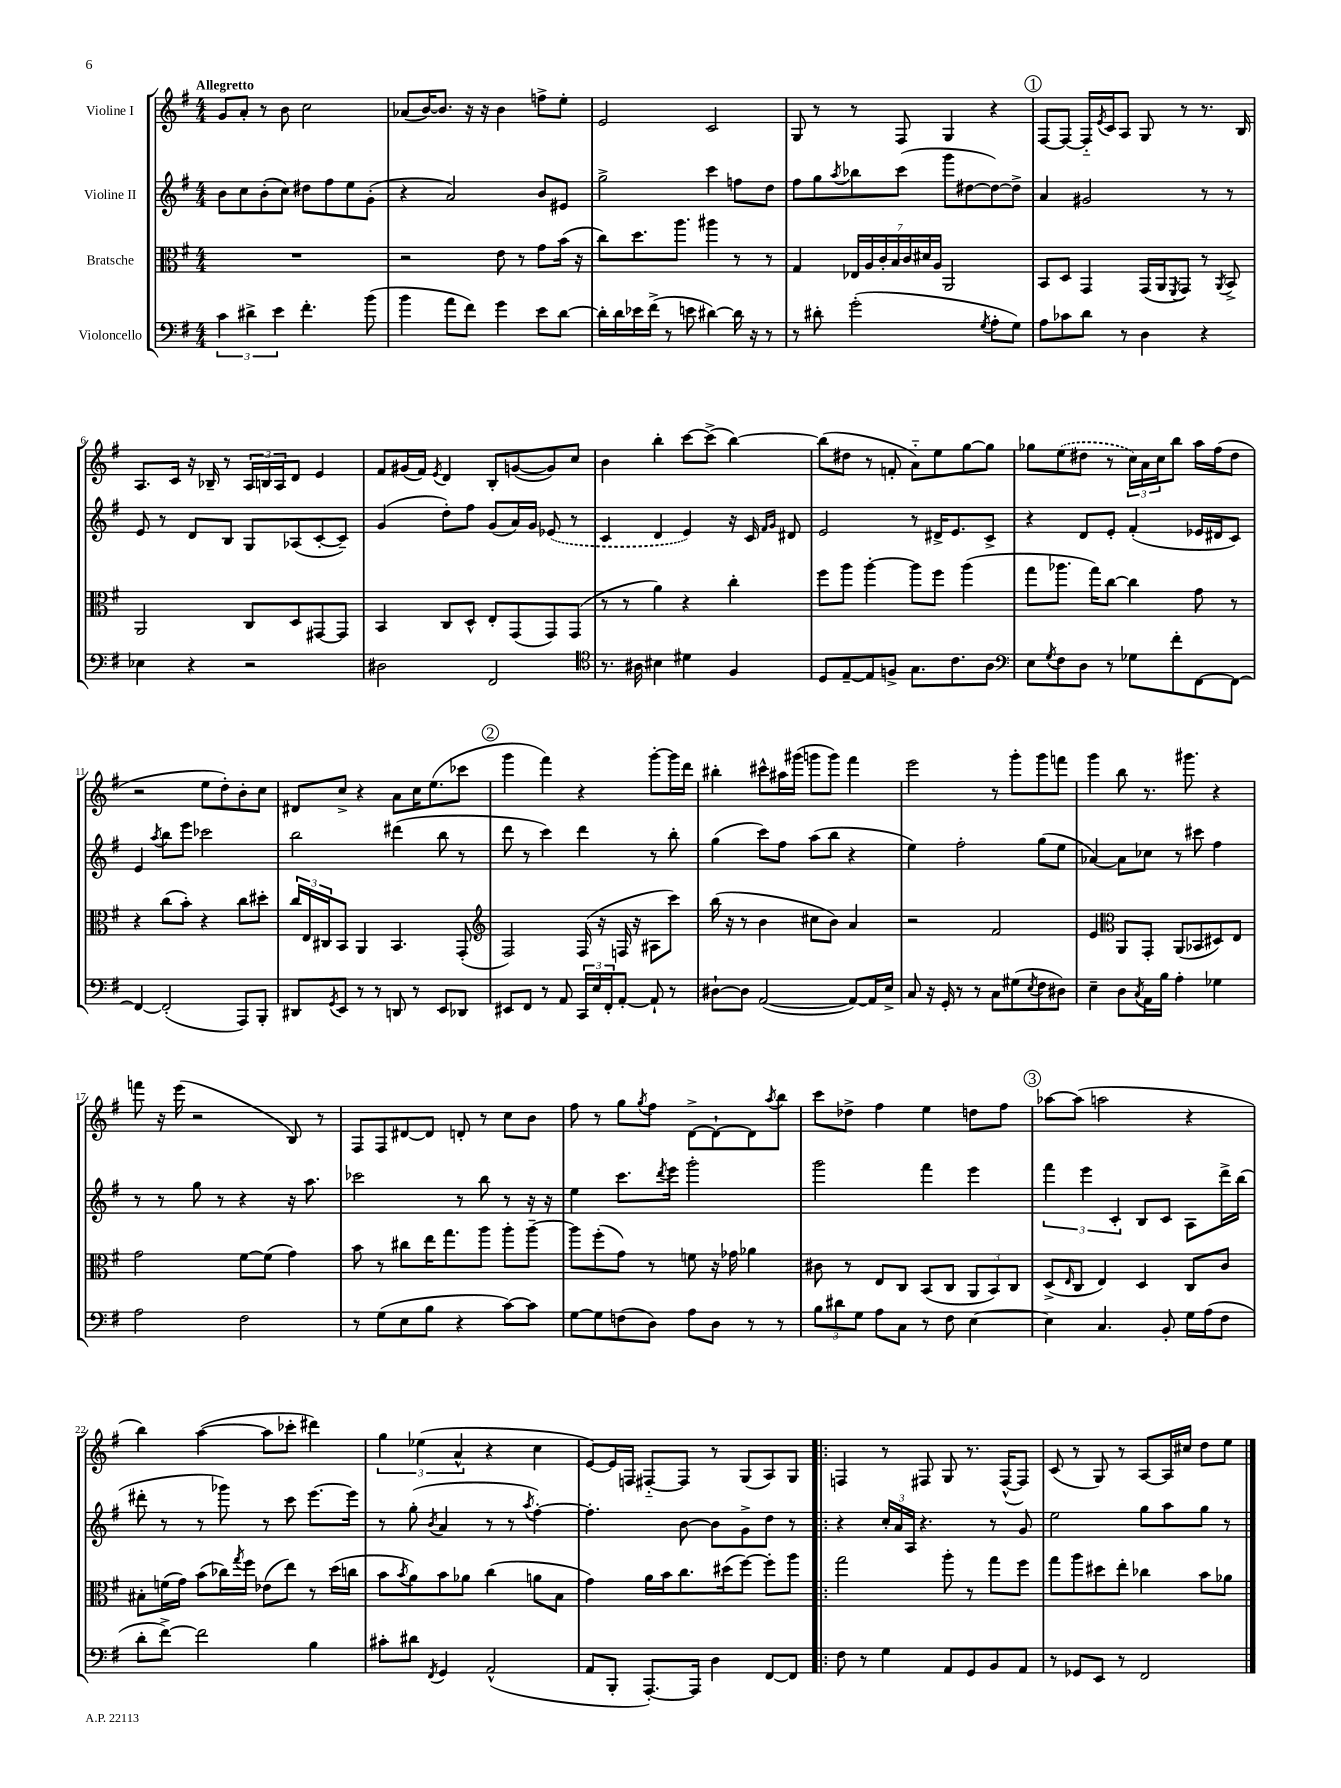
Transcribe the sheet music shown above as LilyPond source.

<<
\new StaffGroup <<
\new Staff = "s0" \with { instrumentName = "Violine I" } {
    \clef treble \key g \major \numericTimeSignature \time 4/4 \tempo "Allegretto"
    g'8 a'8-. r8 b'8 c''2 |
    aes'8( b'16~) b'8. r16 r16 b'4 f''8-> e''8-. |
    e'2 c'2 |
    g8 r8 r8 fis8 g4 r4 |
    \mark \markup { \circle "1" } fis8~ fis8~ fis16-_ \acciaccatura { e'8 } c'16 a8 g8 r8 r8. b16 |
    a8. c'16 r16 bes16-- r8 \tuplet 3/2 { a16 b16 a16 } d'8 e'4 |
    fis'8 gis'16( fis'16) \acciaccatura { e'8 } d'4 b8-. g'8~( g'8) c''8 |
    b'4 b''4-. c'''8~ c'''8->( b''4~) |
    b''8( dis''8 r8 f'8-. a'8-_) e''8 g''8~ g''8 |
    ges''8 \once \slurDashed e''8( dis''8 r8 \tuplet 3/2 { c''16) a'16 c''16 } b''8 a''16 fis''16( dis''8 |
    r2 e''8 d''8-.) b'8-. c''8 |
    dis'8 c''8-> r4 a'8 c''16 e''8.( ces'''8 |
    \mark \markup { \circle "2" } g'''4 fis'''4) r4 g'''8~-. g'''16 d'''16 |
    bis''4-. cis'''8-^ ais''16 gis'''16( g'''8 g'''8) fis'''4 |
    e'''2 r8 g'''8-. g'''8 f'''8 |
    g'''4 b''8 r8. gis'''8. r4 |
    f'''8 r16 e'''16( r2 b8) r8 |
    fis8 fis8 dis'8~ dis'8 d'8-. r8 c''8 b'8 |
    fis''8 r8 g''8 \acciaccatura { g''8 } fis''8 d'8~-> d'8~-! d'8 \acciaccatura { a''8 } b''8 |
    c'''8 des''8-> fis''4 e''4 d''8 fis''8 |
    \mark \markup { \circle "3" } aes''8~ aes''8( a''2 r4 |
    b''4) a''4~( a''8 ces'''8-. dis'''4) |
    \tuplet 3/2 { g''4 ees''4( a'4-^ } r4 c''4 |
    e'8~) e'16 f16 fis8~-_ fis8 r8 g8( a8) g8 |
    \bar ".|:" f4 r8 fis8 g8 r8. fis16~-^( fis8) |
    c'8( r8 g8) r8 a8~ a16 cis''16 d''8 e''8 \bar "|." |
}
\new Staff = "s1" \with { instrumentName = "Violine II" } {
    \clef treble \key g \major \numericTimeSignature \time 4/4
    b'8 c''8 b'8-.( c''8) dis''8 fis''8 e''8 g'8-.( |
    r4 a'2) b'8 eis'8 |
    g''2-> c'''4 f''8 d''8 |
    fis''8 g''8 \acciaccatura { a''8 } bes''8 c'''8( g'''8 dis''8~ dis''8~) dis''8-> |
    \mark \markup { \circle "1" } a'4 gis'2 r8 r8 |
    e'8 r8 d'8 b8 g8 aes8( c'8~-. c'8--) |
    g'4( d''8-.) fis''8 g'8( a'16) g'16 \once \slurDashed ees'8( r8 |
    c'4 d'4 e'4) r16 c'16 \grace { fis'16 g'16 } dis'8 |
    e'2 r8 dis'16-> e'8. c'8-> |
    r4 d'8 e'8-. fis'4-.( ees'16 dis'16 c'8) |
    e'4 \acciaccatura { a''8 } b''8 e'''8 ces'''2 |
    b''2 dis'''4( b''8 r8 |
    \mark \markup { \circle "2" } d'''8 r8 c'''4) d'''4 r8 b''8-. |
    g''4( c'''8) fis''8 a''8( b''8 r4 |
    e''4) fis''2-. g''8( e''8 |
    aes'4~) aes'8 ces''8 r8 cis'''8 fis''4 |
    r8 r8 g''8 r8 r4 r16 a''8. |
    ces'''2 r8 b''8 r8 r16 r16 |
    e''4 c'''8. \acciaccatura { d'''8 } e'''16 g'''2-. |
    g'''2 fis'''4 e'''4 |
    \mark \markup { \circle "3" } \tuplet 3/2 { fis'''4 e'''4 c'4-. } b8 c'8 a8 d'''16-> b''16( |
    dis'''8-. r8 r8 ges'''8) r8 c'''8 e'''8.~ e'''16 |
    r8 g''8-.( \acciaccatura { b'8 } a'4 r8 r8 \acciaccatura { a''8 } fis''4~-.) |
    fis''4.-. b'8~ b'8 g'8-> d''8 r8 |
    \bar ".|:" r4 \tuplet 3/2 { c''16-. a'16 a16 } r4. r8 g'8 |
    e''2 g''8 a''8 g''8 r8 \bar "|." |
}
\new Staff = "s2" \with { instrumentName = "Bratsche" } {
    \clef alto \key g \major \numericTimeSignature \time 4/4
    R1 |
    r2 e'8 r8 g'8 b'16( r16 |
    c''8) d''8. a''8. ais''4 r8 r8 |
    g4 \tuplet 7/4 { ees16 a16 c'16-. b16 c'16 dis'16 a16 } a,2 |
    \mark \markup { \circle "1" } b,8 d8 g,4 g,16( a,16 \acciaccatura { fis,8 } g,8) r8 \acciaccatura { a,8 } b,8-> |
    a,2 c8 d8 gis,8~ gis,8 |
    b,4 c8 d8-^ e8-. g,8( g,8) g,8( |
    r8 r8 a'4) r4 c''4-. |
    fis''8 a''8 a''4~-. a''8 fis''8 a''4( |
    g''8 aes''8. g''16) c''8~ c''4 g'8 r8 |
    r4 c''8( b'8-.) r4 c''8 dis''8-. |
    \tuplet 3/2 { c''16 e16 cis16 } b,8 a,4 b,4. g,8-.( |
    \mark \markup { \circle "2" } \clef treble fis2) fis16( r16 f16 r16 ais8 c'''8) |
    b''16( r16 r8 b'4 cis''8 b'8) a'4 |
    r2 fis'2 |
    e'4 \clef alto a,8 g,8-. a,8( bes,8 dis8) e8 |
    g'2 fis'8~ fis'8( g'4) |
    b'8 r8 cis''8 e''16 g''8. a''8 a''8-. a''8~-- |
    a''8 fis''8-.( g'8) r8 f'8 r16 ges'16 aes'4 |
    cis'8 r8 e8 c8 b,8( c8 \tuplet 3/2 { a,8 b,8) c8 } |
    \mark \markup { \circle "3" } d8->( \grace { e16 } c8 e4) d4 c8 c'8 |
    bis8-. f'16( g'16) b'8( ces''16) \acciaccatura { g''8 } fis''16 ees'8( e''8) r8 d''16( c''16 |
    b'8 \acciaccatura { b'8 } a'8) b'8 aes'8 c''4( a'8 b8 |
    g'4) a'16 b'16 c''8. dis''16( fis''8~) fis''8-. a''8 |
    \bar ".|:" g''2 a''8-. r8 g''8 fis''8 |
    g''8 a''8 dis''8 e''8-. ces''4 b'8 aes'8 \bar "|." |
}
\new Staff = "s3" \with { instrumentName = "Violoncello" } {
    \clef bass \key g \major \numericTimeSignature \time 4/4
    \tuplet 3/2 { c'4 dis'4-> e'4 } fis'4.-. b'8( |
    b'4 a'8 fis'8) g'4 e'8 d'8~ |
    d'16-. d'16 ees'16 fis'16->( r8 e'8 dis'4~) dis'16 r16 r8 |
    r8 dis'8-. g'2-.( \acciaccatura { g8 } a8-. g8) |
    \mark \markup { \circle "1" } a8 ces'8 d'8 r8 d4 r4 |
    ees4 r4 r2 |
    dis2 fis,2 |
    \clef tenor r8. ais16 bis4 dis'4 fis4 |
    d8 e8~-- e8 f8-> g8. c'8. a8 |
    \clef bass e8 \acciaccatura { g8 } fis8 d8 r8 ges8 fis'8-. fis,8~ fis,8~ |
    fis,4~ fis,2-.( a,,8) b,,8-. |
    dis,8 \acciaccatura { g,8 } e,8 r8 r8 d,8 r8 e,8 des,8 |
    \mark \markup { \circle "2" } eis,8 fis,8 r8 a,8 \tuplet 3/2 { c,16 e16 fis,16-. } a,8~-. a,8-! r8 |
    dis8~-! dis8 a,2~( a,8~) a,16 e16-> |
    c8 r16 g,16-. r8 r8 c8 gis8( \acciaccatura { e8 } fis8 dis8) |
    e4-- d8 \acciaccatura { c8 } a,16 b16 a4-. ges4 |
    a2 fis2 |
    r8 g8( e8 b8 r4 c'8~) c'8 |
    g8~ g8 f8( d8) a8 d8 r8 r8 |
    \tuplet 3/2 { b8 dis'8 g8 } a8 c8 r8 fis8 e4~ |
    \mark \markup { \circle "3" } e4 c4. b,8-. g16 a16( fis8 |
    d'8-. fis'8~->) fis'2 b4 |
    cis'8-. dis'8 \acciaccatura { fis,8 } g,4 a,2-^( |
    a,8 b,,8-. a,,8.~-.) a,,16 d4 fis,8~ fis,8 |
    \bar ".|:" fis8 r8 g4 a,8 g,8 b,8 a,8 |
    r8 ges,8 e,8 r8 fis,2 \bar "|." |
}
>>
>>
